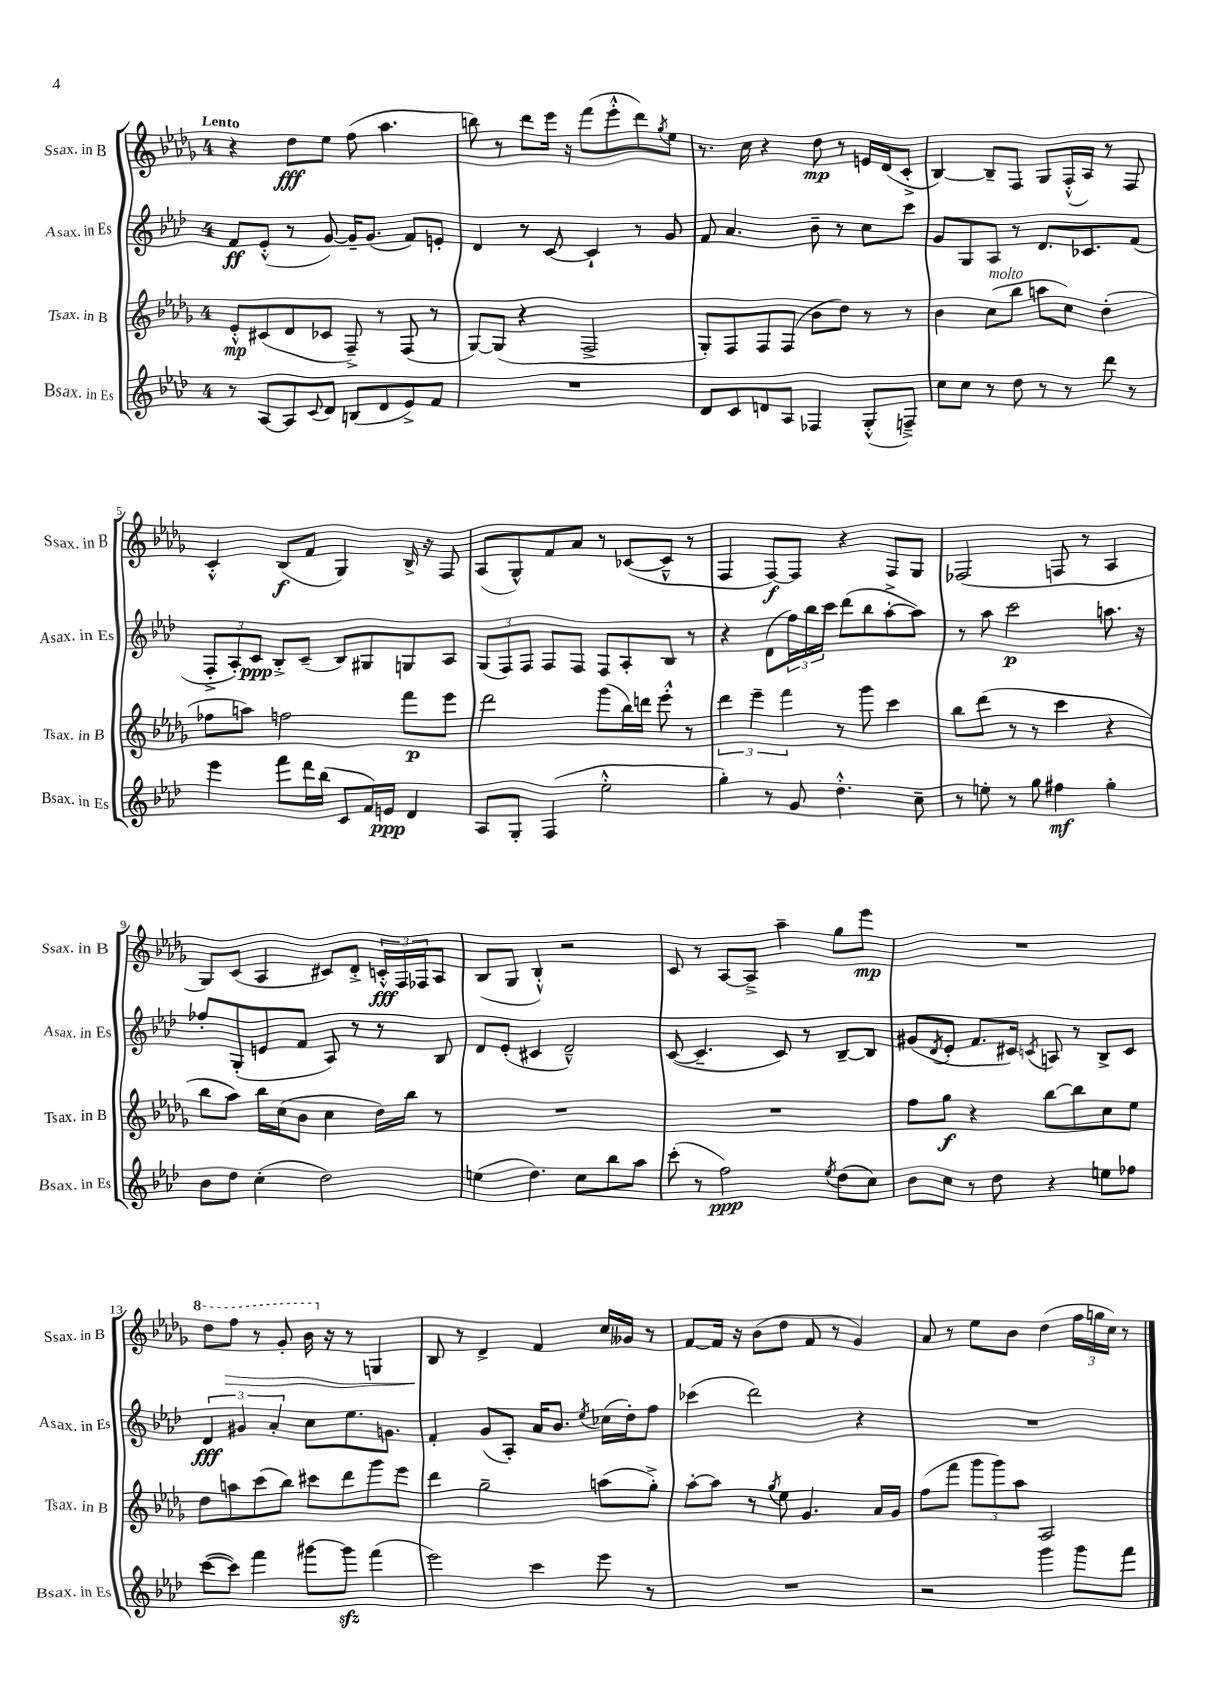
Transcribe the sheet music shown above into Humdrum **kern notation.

**kern	**dynam	**kern	**dynam	**kern	**dynam	**kern	**dynam
*part4	*part4	*part3	*part3	*part2	*part2	*part1	*part1
*staff4	*staff4	*staff3	*staff3	*staff2	*staff2	*staff1	*staff1
*I"Bsax. in Es	*	*I"Tsax. in B	*	*I"Asax. in Es	*	*I"Ssax. in B	*
*I'Bsax. in Es	*	*I'Tsax. in B	*	*I'Asax. in Es	*	*I'Ssax. in B	*
*clefG2	*	*clefG2	*	*clefG2	*	*clefG2	*
*k[b-e-a-d-]	*	*k[b-e-a-d-g-]	*	*k[b-e-a-d-]	*	*k[b-e-a-d-g-]	*
*M4/4	*	*M4/4	*	*M4/4	*	*M4/4	*
=1	=1	=1	=1	=1	=1	=1	=1
!	!	!	!	!	!	!LO:TX:a:B:t=Lento	!
8r	.	8e-'^^/L	mp	8f/L	ff	4r	.
[8A-/L	.	(8c#X/	.	(8e-'^^/J	.	.	.
8A-/]	.	8d-/	.	8r	.	8dd-\L	fff
8qqc/	.	.	.	.	.	.	.
8d-/J	.	8c-X/J	.	[8g/)	.	8ee-\J	.
(8Bn/L	.	8F~^/)	.	16g~/KL]	.	(8ff\	.
.	.	.	.	(8.g/J	.	.	.
8d-/	.	8r	.	.	.	4.aa-\	.
8e-^/)	.	(8F/	.	8f/L)	.	.	.
8f/J	.	8r	.	8en'/J	.	.	.
=2	=2	=2	=2	=2	=2	=2	=2
1r	.	[8G-/L)	.	4d-/	.	8bbn\)	.
.	.	(8G-/J]	.	.	.	8r	.
.	.	4r	.	8r	.	8ddd-\L	.
.	.	.	.	[8c/	.	16eee-\Jk	.
.	.	.	.	.	.	16r	.
.	.	2F^/	.	4c`/]	.	(8fff\L	.
.	.	.	.	.	.	8eee-'^^\	.
.	.	.	.	8r	.	8ddd-\)	.
.	.	.	.	.	.	8qgg-/	.
.	.	.	.	8g/	.	8ee-\J	.
=3	=3	=3	=3	=3	=3	=3	=3
8d-/L	.	8G-'/L)	.	8f/	.	8.r	.
8c/	.	8F/	.	4.a-/	.	.	.
.	.	.	.	.	.	16cc\	.
8dn/	.	8F/	.	.	.	4r	.
8A-/J	.	(8F/J	.	.	.	.	.
4F-X/	.	8b-\L	.	8b-~\	.	8dd-\	mp
.	.	8dd-\J)	.	8r	.	8r	.
(8G'^^/L	.	8r	.	8cc\L	.	16en/LL	.
.	.	.	.	.	.	(16d-/J	.
8Fn~^/J)	.	8r	.	8ccc\J	.	8c'^/J	.
=4	=4	=4	=4	=4	=4	=4	=4
8cc\L	.	4b-\	.	8g/L	.	[4B-/)	.
8cc\J	.	.	.	8G/	.	.	.
!	!	!LO:TX:a:i:t=molto	!	!	!	!	!
8r	.	(8cc\L	.	8A-/J	.	8B-~/L]	.
8dd-\	.	8bb-\J	.	8r	.	8F/J	.
8r	.	8aan\L	.	8.d-/L	.	8G-/L	.
8r	.	8cc\J)	.	.	.	(16F'^^/L	.
.	.	.	.	8.c-X/	.	16A-/JJ)	.
8ddd-\	.	(4dd-'\	.	.	.	8r	.
8r	.	.	.	(8f/J	.	8F/	.
!!LO:LB:g=z
=5	=5	=5	=5	=5	=5	=5	=5
4eee-\	.	8ff-X\L	.	12F'^/L	.	4c'^^/	.
.	.	.	.	12A-'/)	.	.	.
.	.	8aan\J)	.	.	.	.	.
.	.	.	.	12c/J	ppp	.	.
8fff\L	.	2ffn\	.	8B-'^/L	.	(8B-/L	f
16ddd-\L	.	.	.	(8c~/J	.	8f/J	.
(16bb-\JJ	.	.	.	.	.	.	.
8c/L	.	.	.	8B-/L)	.	4G-/)	.
16f/L)	.	.	.	8G#X/	.	.	.
16en/JJ	ppp	.	.	.	.	.	.
4d-/	.	8fff\L	p	8Gn/	.	16B-^/	.
.	.	.	.	.	.	16r	.
.	.	8eee-\J	.	8A-/J	.	8F/	.
=6	=6	=6	=6	=6	=6	=6	=6
8A-/L	.	2ddd-\	.	(12G/L	.	(8A-/L	.
.	.	.	.	12F/)	.	.	.
8G'/J	.	.	.	.	.	8G-^^/)	.
.	.	.	.	12F/J	.	.	.
(4F/	.	.	.	8F/L	.	8f/	.
.	.	.	.	8F/J	.	8a-/J	.
2ee-'^^\	.	(8ggg-\L	.	8F/L	.	8r	.
.	.	16bb-\L)	.	8A-'/	.	([8c-X/L	.
.	.	16dddn\JJ	.	.	.	.	.
.	.	8eee-'^^\	.	8B-/J	.	8c-~^^/J]	.
.	.	8r	.	8r	.	8r	.
=7	=7	=7	=7	=7	=7	=7	=7
4gg'\)	.	6ddd-\	.	4r	.	4F/	.
.	.	6eee-~\	.	.	.	.	.
8r	.	.	.	(8d-\L	.	[8F/L)	f
.	.	6fff\	.	.	.	.	.
8g/	.	.	.	24ff\L)	.	8F/J]	.
.	.	.	.	24bb-\	.	.	.
.	.	.	.	24ccc\JJ	.	.	.
4.dd-'^^\	.	8r	.	(8ddd-\L	.	4r	.
.	.	8ggg-\	.	8bb-\	.	.	.
.	.	4ccc\	.	[8aa-'^\	.	8F/L	.
8cc~\	.	.	.	8aa-\J])	.	8G-/J	.
=8	=8	=8	=8	=8	=8	=8	=8
8r	.	8bb-\L	.	8r	.	(2F-X/	.
8een'\	.	(8ddd-\J	.	8aa-\	.	.	.
8r	.	8r	.	2ccc\	p	.	.
8gg\	.	8r	.	.	.	.	.
4ff#X\	mf	4ccc\	.	.	.	8Fn/	.
.	.	.	.	.	.	8r	.
4gg'\	.	4r	.	8.aan\	.	4A-/	.
.	.	.	.	16r	.	.	.
!!LO:LB:g=z
=9	=9	=9	=9	=9	=9	=9	=9
8b-\L	.	8bb-\L	.	8ff-X'/L	.	8G-/L)	.
8dd-\J	.	8aa-\J)	.	(8G'/	.	(8c/J	.
(4cc'\	.	16bb-\LL	.	8en/	.	4A-/	.
.	.	(16cc\J	.	.	.	.	.
.	.	8b-\J	.	8f/J	.	.	.
2dd-\)	.	4cc\	.	8A-/)	.	8c#X/L)	.
.	.	.	.	8r	.	8d-'^/J	.
.	.	16dd-\LL)	.	8r	.	24cn'^^/LL	fff
.	.	.	.	.	.	24F/	.
.	.	16bb-\JJ	.	.	.	.	.
.	.	.	.	.	.	24F-X/J	.
.	.	8r	.	8B-/	.	8A-/J	.
=10	=10	=10	=10	=10	=10	=10	=10
(4een\	.	1r	.	8d-/L	.	(8B-/L	.
.	.	.	.	(8e-'/J	.	8G-/J	.
4.dd-\)	.	.	.	4c#X/	.	4B-'^^/)	.
.	.	.	.	2d-~^^/)	.	2r	.
8cc\L	.	.	.	.	.	.	.
8bb-\	.	.	.	.	.	.	.
8aa-\J	.	.	.	.	.	.	.
=11	=11	=11	=11	=11	=11	=11	=11
(8ccc'\	.	1r	.	([8c/	.	8c/	.
8r	.	.	.	4.c~/]	.	8r	.
2ff\)	ppp	.	.	.	.	[8A-/L	.
.	.	.	.	.	.	8A-~^/J]	.
.	.	.	.	8c/)	.	4aa-~\	.
.	.	.	.	8r	.	.	.
8qee-/	.	.	.	.	.	.	.
(8dd-\L	.	.	.	[8B-~/L	.	8gg-\L	.
8cc\J)	.	.	.	8B-/J]	.	8eee-\J	mp
=12	=12	=12	=12	=12	=12	=12	=12
8b-\L	.	8ff\L	.	(8g#X/L	.	1r	.
.	.	.	.	8qd-/	.	.	.
8cc\J	.	8gg-\J	f	8e-'/J	.	.	.
8r	.	4r	.	8.f/L	.	.	.
8dd-\	.	.	.	.	.	.	.
.	.	.	.	16c#X/Jk)	.	.	.
.	.	.	.	8qcn/	.	.	.
4r	.	[8bb-\L	.	8An/	.	.	.
.	.	8bb-\]	.	8r	.	.	.
8een\L	.	8cc\	.	8B-^/L	.	.	.
8ff-X\J	.	8ee-\J	.	8c/J	.	.	.
!!LO:LB:g=z
=13	=13	=13	=13	=13	=13	=13	=13
*	*	*	*	*	*	*8va	*
([8ccc\L	.	8dd-\L	.	6d-/	fff	8ddd-\L	.
!	!	!	!	!	!	!	!LO:HP:b
8ccc\J])	.	8aan\	.	.	.	8fff\J	>
.	.	.	.	6g#X/	.	.	.
4fff\	.	(8ccc\	.	.	.	8r	.
.	.	.	.	6a-'/	.	.	.
.	.	8bb-\J)	.	.	.	8gg-'/	.
[8ggg#X\L	.	8ccc#X\L	.	8cc\L	.	16bb-\	.
*	*	*	*	*	*	*X8va	*
.	.	.	.	.	.	16r	.
8ggg#zz\J]	.	8ddd-\	.	8.ee-\	.	8r	.
(4fff\	.	8ggg-\	.	.	.	4Gn/	.
.	.	.	.	8.gn\J	.	.	.
.	.	8eee-\J	.	.	.	.	.
=14	=14	=14	=14	=14	=14	=14	=14
2eee-\)	.	4ddd-\	.	4f'/	.	8B-/	.
.	.	.	.	.	.	8r	]
.	.	2gg-~\	.	(8g/L	.	4d-^/	.
.	.	.	.	8A-'/J)	.	.	.
4ccc\	.	.	.	16a-/KL	.	4f/	.
.	.	.	.	8.b-/J	.	.	.
.	.	.	.	8qee-/	.	.	.
8eee-\	.	(8aan\L	.	(16cc-X\LL	.	16cc/LL	.
.	.	.	.	16dd-'\J)	.	16g--X/JJ	.
8r	.	8gg-'^\J)	.	8ff\J	.	8r	.
=15	=15	=15	=15	=15	=15	=15	=15
1r	.	[8aa-'\L	.	(4ccc-X\	.	[8f/L	.
.	.	8aa-\J]	.	.	.	16f/Jk]	.
.	.	.	.	.	.	16r	.
.	.	8r	.	2ddd-\)	.	(8b-\L	.
.	.	8qgg-/	.	.	.	.	.
.	.	8ee-\	.	.	.	8dd-\J	.
.	.	4.g-/	.	.	.	8f/	.
.	.	.	.	.	.	8r	.
.	.	.	.	4r	.	4g-/)	.
.	.	16a-/LL	.	.	.	.	.
.	.	16g-/JJ	.	.	.	.	.
=16	=16	=16	=16	=16	=16	=16	=16
2r	.	(8ff\L	.	1r	.	8a-/	.
.	.	8fff\J	.	.	.	8r	.
.	.	12ggg-\L	.	.	.	8ee-\L	.
.	.	12ggg-\)	.	.	.	.	.
.	.	.	.	.	.	8b-\J	.
.	.	12aa-\J	.	.	.	.	.
4ggg\	.	2A-/	.	.	.	(4dd-\	.
8ggg\L	.	.	.	.	.	24ff\LL	.
.	.	.	.	.	.	24ggn\	.
.	.	.	.	.	.	24cc\JJ)	.
8fff\J	.	.	.	.	.	8r	.
==	==	==	==	==	==	==	==
*-	*-	*-	*-	*-	*-	*-	*-
